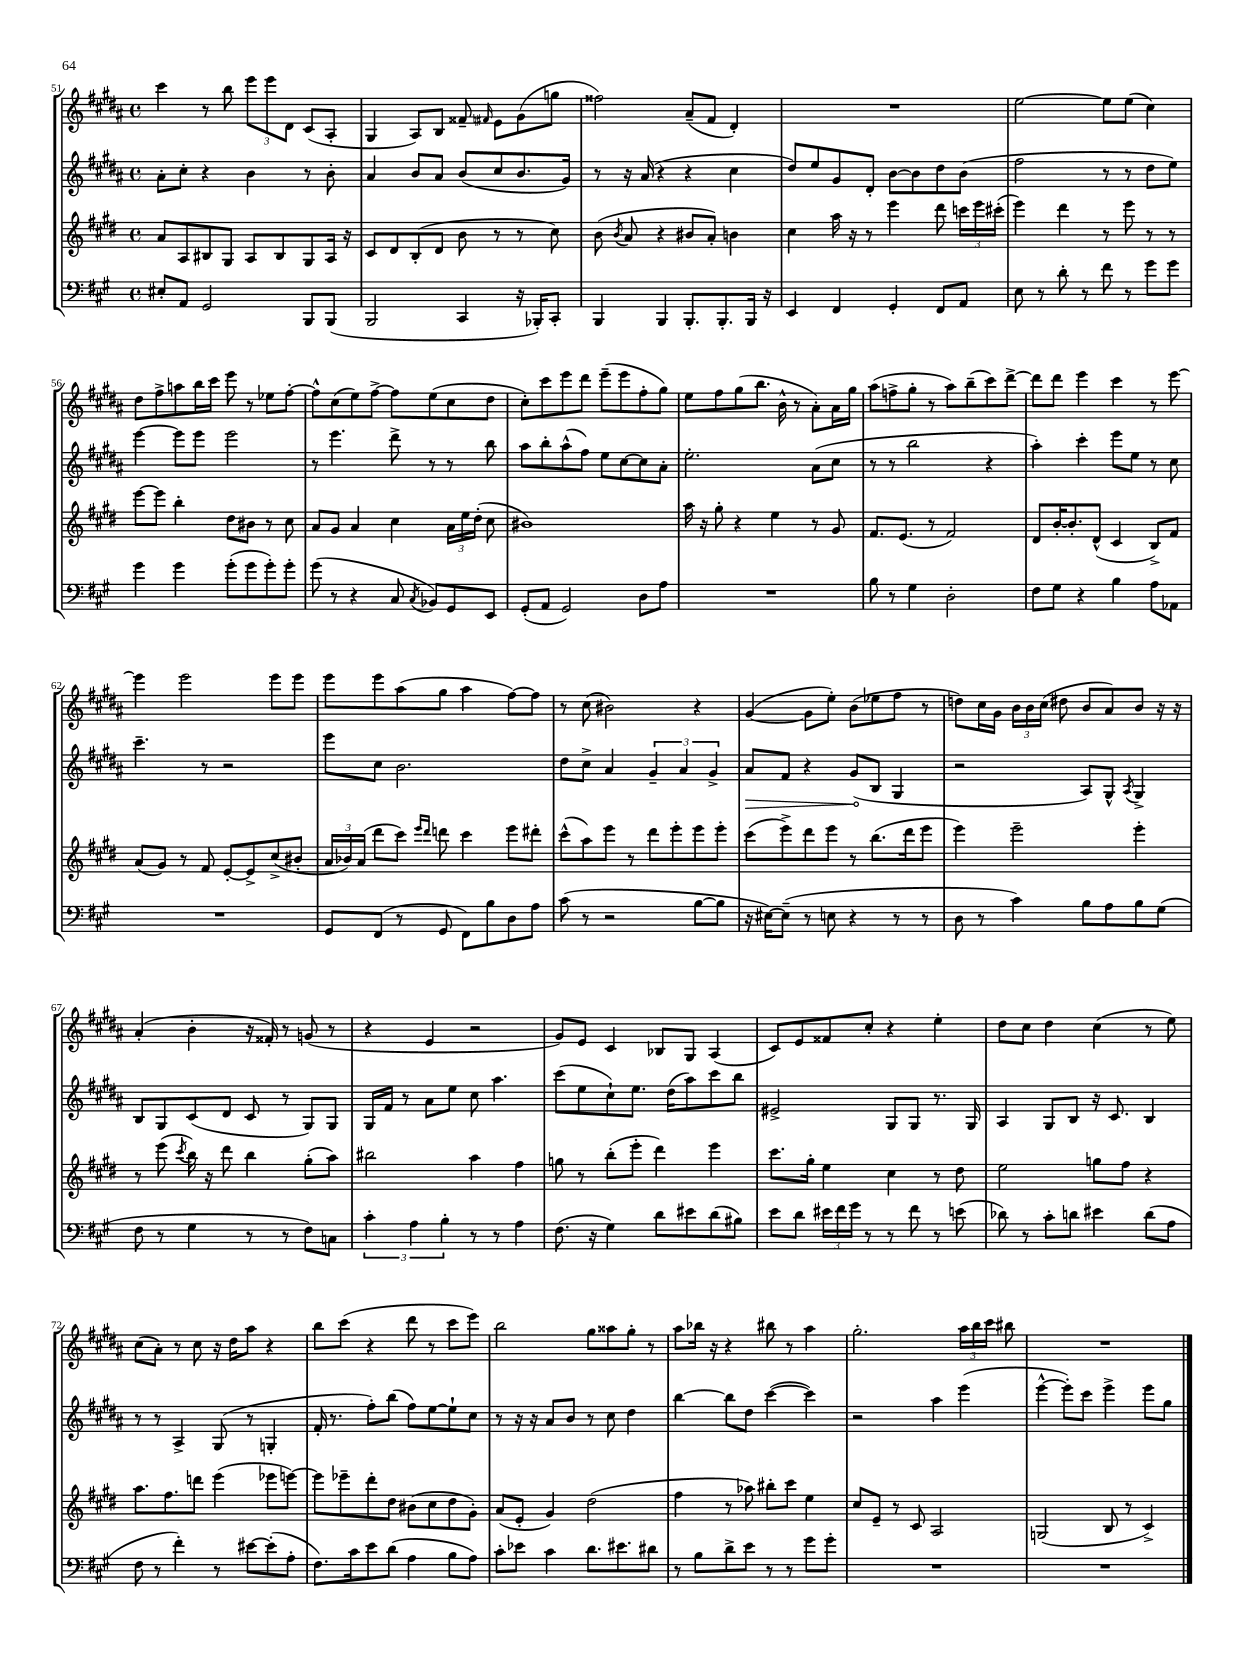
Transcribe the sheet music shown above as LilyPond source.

<<
\new StaffGroup <<
\new Staff = "s0" {
    \clef treble \key b \major \defaultTimeSignature \time 4/4
    \autoBeamOff cis'''4 r8 b''8 \tuplet 3/2 { e'''8[ e'''8 dis'8] } cis'8[( ais8]-. |
    gis4 ais8[) b8] fisis'8-- \grace { fis'16 } e'8[ gis'8( g''8] |
    fisis''2) ais'8[--( fis'8] dis'4-.) |
    R1 |
    e''2~ e''8[ e''8]( cis''4) |
    dis''8[ fis''8-> a''8 b''16 cis'''16] e'''8 r8 ees''8[ fis''8]~-. |
    fis''8[-^ cis''8( e''8) fis''8]~-> fis''8[ e''8( cis''8 dis''8] |
    cis''8[-.) cis'''8 e'''8 dis'''8] e'''8[--( e'''8 fis''8-. gis''8]) |
    e''8[ fis''8 gis''8( b''8.] b'16-^ r8 ais'8[-.) ais'16 gis''16] |
    ais''8[( f''8-> gis''8]-. r8 ais''8[) b''8--( cis'''8) dis'''8]~-> |
    dis'''8[ dis'''8] e'''4 cis'''4 r8 e'''8~ |
    e'''4 e'''2 e'''8[ e'''8] |
    e'''8[ e'''8 ais''8( gis''8] ais''4 fis''8[~) fis''8] |
    r8 cis''8( bis'2) r4 |
    gis'4~( gis'8[ e''8]-.) b'8[( ees''8 fis''8] r8 |
    d''8[) cis''16 gis'16] \tuplet 3/2 { b'16[ b'16 cis''16]( } dis''8 b'8[ ais'8) b'8] r16 r16 |
    ais'4-.( b'4-. r16 fisis'16-.) r8 g'8( r8 |
    r4 e'4 r2 |
    gis'8[) e'8] cis'4 bes8[ gis8] ais4( |
    cis'8[) e'8 fisis'8 cis''8]-. r4 e''4-. |
    dis''8[ cis''8] dis''4 cis''4( r8 e''8) |
    cis''8[( ais'8]-.) r8 cis''8 r16 dis''16[ ais''8] r4 |
    b''8[ cis'''8]( r4 dis'''8 r8 cis'''8[ e'''8]) |
    b''2 gis''8[ aisis''8 gis''8]-. r8 |
    ais''8[ bes''16] r16 r4 bis''8 r8 ais''4 |
    gis''2.-. \tuplet 3/2 { ais''16[ b''16 cis'''16] } bis''8 |
    R1 \bar "|." |
}
\new Staff = "s1" {
    \clef treble \key b \major \defaultTimeSignature \time 4/4
    \autoBeamOff ais'8[-. cis''8]-. r4 b'4 r8 b'8-. |
    ais'4 b'8[ ais'8] b'8[( cis''8 b'8. gis'16]) |
    r8 r16 ais'16( r4 r4 cis''4 |
    dis''8[) e''8 gis'8 dis'8]-. b'8[~ b'8 dis''8 b'8]( |
    fis''2 r8 r8 dis''8[ e''8]) |
    e'''4~ e'''8[ e'''8] e'''2 |
    r8 e'''4. dis'''8-> r8 r8 b''8 |
    ais''8[ b''8-. ais''8-^( fis''8]) e''8[ cis''8~ cis''8 ais'8]-. |
    e''2.-. ais'8[( cis''8] |
    r8 r8 b''2 r4 |
    ais''4-.) cis'''4-. e'''8[ e''8] r8 cis''8 |
    cis'''4.-- r8 r2 |
    e'''8[ cis''8] b'2. |
    dis''8[ cis''8]-> ais'4 \tuplet 3/2 { gis'4-- ais'4 gis'4-> } |
    \once \override Hairpin.circled-tip = ##t ais'8[\> fis'8] r4 gis'8[\!( b8] gis4 |
    r2 ais8[) gis8]-^ \acciaccatura { ais8 } gis4-> |
    b8[ gis8 cis'8( dis'8] cis'8 r8 gis8[) gis8] |
    gis16[ fis'16] r8 ais'8[ e''8] cis''8 ais''4. |
    cis'''8[( e''8 cis''8-!) e''8.] dis''16[( ais''8) cis'''8 b''8] |
    eis'2-> gis8[ gis8] r8. gis16 |
    ais4 gis8[ b8] r16 cis'8. b4 |
    r8 r8 ais4-> gis8( r8 g4-. |
    fis'16-. r8. fis''8[-.) b''8]( fis''8[) e''8~ e''8-! cis''8] |
    r8 r16 r16 ais'8[ b'8] r8 cis''8 dis''4 |
    b''4~ b''8[ dis''8] cis'''4~( cis'''4) |
    r2 ais''4 e'''4( |
    e'''4~-^ e'''8[-.) cis'''8] e'''4-> e'''8[ gis''8] \bar "|." |
}
\new Staff = "s2" {
    \clef treble \key e \major \defaultTimeSignature \time 4/4
    \autoBeamOff a'8[ a8 bis8 gis8] a8[ bis8 gis8 a16] r16 |
    cis'8[ dis'8 b8-.( dis'8] b'8 r8 r8 cis''8) |
    b'8( \acciaccatura { b'8 } a'8 r4 bis'8[ a'8]-.) b'4 |
    cis''4 a''16 r16 r8 e'''4 dis'''8 \tuplet 3/2 { c'''16[ e'''16 cis'''16]-.( } |
    e'''4) dis'''4 r8 e'''8 r8 r8 |
    e'''8[~ e'''8] b''4-. dis''8[ bis'8] r8 cis''8 |
    a'8[ gis'8] a'4 cis''4 \tuplet 3/2 { a'16[ e''16 dis''16]-.( } cis''8 |
    bis'1) |
    a''16 r16 gis''8-. r4 e''4 r8 gis'8 |
    fis'8.[ e'8.]( r8 fis'2) |
    dis'8[ b'16~-. b'8.-. dis'8]-^( cis'4 b8[->) fis'8] |
    a'8[( gis'8]) r8 fis'8 e'8[~-. e'8-> cis''8->( bis'8]-. |
    \tuplet 3/2 { a'16[ bes'16) a'16]( } dis'''8[ cis'''8]) \grace { e'''16[ dis'''16] } d'''8 cis'''4 e'''8[ dis'''8]-. |
    cis'''8[-^( a''8) e'''8] r8 dis'''8[ e'''8-. e'''8 e'''8]-. |
    cis'''8[( e'''8->) dis'''8 e'''8] r8 b''8.[( dis'''16 e'''8] |
    e'''4) e'''2-- e'''4-. |
    r8 e'''8( \acciaccatura { cis'''8 } b''16) r16 dis'''8 b''4 gis''8[-.( a''8]) |
    bis''2 a''4 fis''4 |
    g''8 r8 b''8[-.( e'''8]-. dis'''4) e'''4 |
    cis'''8.[ gis''16]-. e''4 cis''4 r8 dis''8 |
    e''2 g''8[ fis''8] r4 |
    a''8.[ fis''8. d'''8] e'''4( ees'''8[ e'''8]~) |
    e'''8[ ees'''8-- dis'''8-. dis''8] bis'8[( cis''8 dis''8 gis'8]-.) |
    a'8[( e'8]-. gis'4) dis''2( |
    fis''4 r8 aes''8) bis''8[-. cis'''8] e''4 |
    cis''8[ e'8]-- r8 cis'8 a2 |
    g2( b8 r8 cis'4->) \bar "|." |
}
\new Staff = "s3" {
    \clef bass \key a \major \defaultTimeSignature \time 4/4
    \autoBeamOff eis8[-. a,8] gis,2 b,,8[ b,,8]( |
    b,,2 cis,4 r16 bes,,16[-.) cis,8]-. |
    b,,4 b,,4 b,,8.[-. b,,8.-. b,,16] r16 |
    e,4 fis,4 gis,4-. fis,8[ a,8] |
    e8 r8 d'8-. r8 fis'8 r8 gis'8[ gis'8] |
    gis'4 gis'4 gis'8[-.( gis'8 gis'8-.) gis'8]-. |
    gis'8( r8 r4 cis8 \acciaccatura { cis8 } bes,8[) gis,8 e,8] |
    gis,8[-.( a,8] gis,2) d8[ a8] |
    R1 |
    b8 r8 gis4 d2-. |
    fis8[ gis8] r4 b4 a8[ aes,8] |
    R1 |
    gis,8[ fis,8]( r8 gis,8 fis,8[) b8 d8 a8] |
    cis'8( r8 r2 b8[~ b8] |
    r16 eis16[~) eis8]--( r8 e8 r4 r8 r8 |
    d8 r8 cis'4) b8[ a8 b8 gis8]( |
    fis8 r8 gis4 r8 r8 fis8[) c8] |
    \tuplet 3/2 { cis'4-. a4 b4-. } r8 r8 a4 |
    fis8.( r16 gis4) d'8[ eis'8 d'8( bis8]) |
    e'8[ d'8] \tuplet 3/2 { eis'16[ fis'16 gis'16] } r8 r8 fis'8 r8 e'8( |
    des'8) r8 cis'8[-. d'8] eis'4 d'8[( a8] |
    fis8 r8 fis'4-.) r8 eis'8[~ eis'8-.( a8]-. |
    fis8.[) cis'16 e'8 d'8]( a4 b8[ a8]) |
    cis'8[-. ees'8] cis'4 d'8.[ eis'8. dis'8] |
    r8 b8[ d'8-> e'8] r8 r8 gis'8[ gis'8]-. |
    R1 |
    R1 \bar "|." |
}
>>
>>
\layout { \context { \Score currentBarNumber = #51 } }
